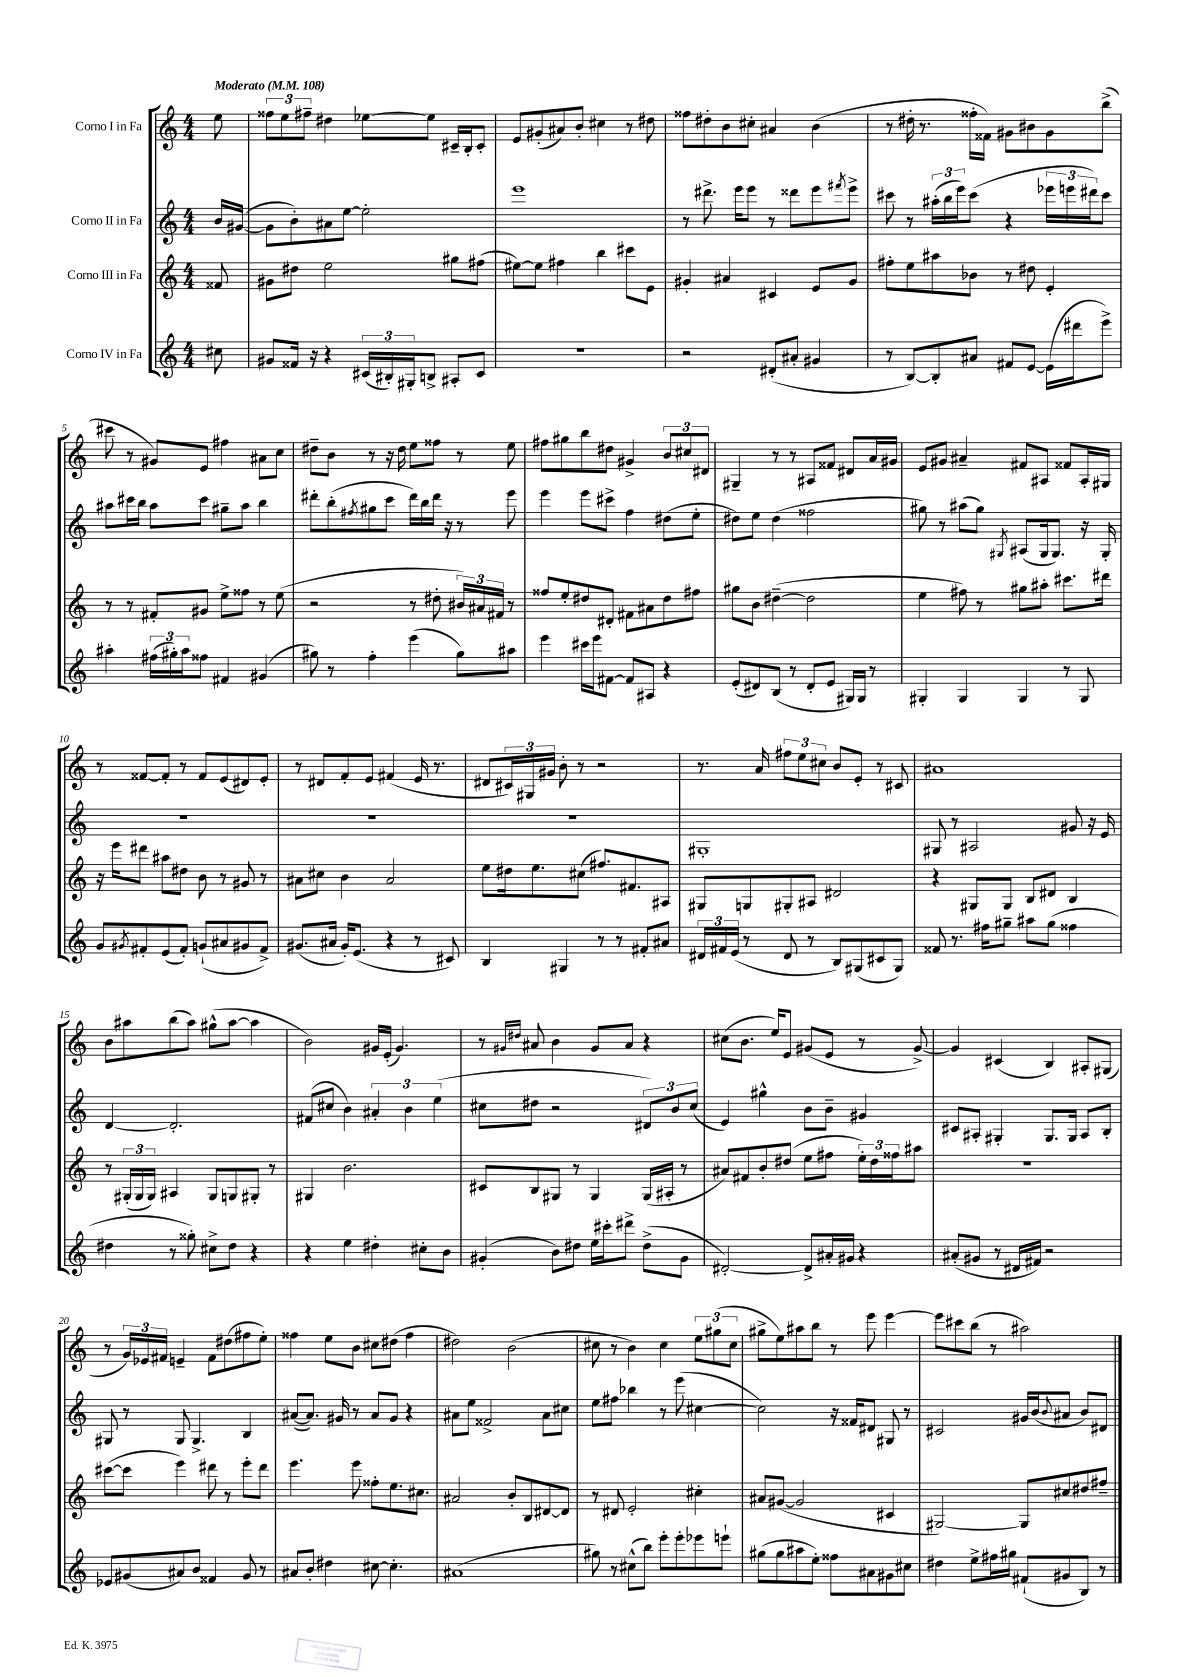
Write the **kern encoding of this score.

**kern	**kern	**kern	**kern
*part4	*part3	*part2	*part1
*staff4	*staff3	*staff2	*staff1
*I"Corno IV in Fa	*I"Corno III in Fa	*I"Corno II in Fa	*I"Corno I in Fa
*clefG2	*clefG2	*clefG2	*clefG2
*k[]	*k[]	*k[]	*k[]
*M4/4	*M4/4	*M4/4	*M4/4
*MM108	*MM108	*MM108	*MM108
=	=	=	=
!	!	!	!LO:TX:a:B:t=Moderato
8cc#X\	8f##X/	16b/LL	8ee\
.	.	([16g#X/JJ	.
=1	=1	=1	=1
8g#X/L	8g#X\L	8g#\L]	12ff##X\L
.	.	.	12ee\
16f##X/Jk	8dd#X\J	8b'\)	.
.	.	.	12ff#X~\J
16r	.	.	.
4r	2ee\	8a#X\	4dd#X\
.	.	[8ee\J	.
(24c#X/LL	.	2ee'\]	[8ee-X\L
24B#X'/)	.	.	.
24G#X'/J	.	.	.
8Bn^/J	.	.	8ee-\J]
8A#X'/L	8gg#X\L	.	16c#X~/LL
.	.	.	16B'/J
8c#/J	(8ff#X\J	.	8c#'/J
=2	=2	=2	=2
1r	[8ee#X\L)	1eee	8e/L
.	8ee#\J]	.	(8g#X'/
.	4ff#X\	.	8a#X/)
.	.	.	8b'/J
.	4bb\	.	4cc#X\
.	8ccc#X\L	.	8r
.	8e\J	.	8dd#X\
=3	=3	=3	=3
2r	4g#X'/	8r	8ff##X\L
.	.	8.ddd#X^\	8dd#X'\
.	4a#X/	.	8b\
.	.	16eee\KL	.
.	.	8eee\J	8cc#X'\J
(8d#X'/L	4c#X/	8r	4a#X/
8a#X'/J	.	8ddd##X\L	.
4g#X/	8e/L	8eee\	(4b\
.	.	8qfff#X/	.
.	8g#/J	8eee^\J	.
=4	=4	=4	=4
8r	8ff#X'\L	8ccc#X\	8r
[8B/L)	8ee\	8r	16dd#X'\
.	.	.	8.r
8B'/]	8aa#X\	(24aa#X'\LL	.
.	.	24bb\	.
.	.	24eee\J)	.
8a#X/J	8b-X\J	(8ccc#\J	16ff##X'\LL
.	.	.	16f##X\JJ)
8f#X/L	8r	4r	8g#X\L
[8e/J	8dd#X\	.	8b#X\
(16e\LL]	4e'/	24eee-X\LL	8g#\
.	.	24eeen\	.
16ddd#X\J	.	.	.
.	.	24ddd#X\J)	.
8eee^\J)	.	8ccc#\J	(8bb^\J
!!LO:LB:g=z
=5	=5	=5	=5
4aa#X'\	8r	8aa#X\L	8ccc#X\
.	8r	16ccc#X\L	8r
.	.	16bb\JJ	.
(24ff#X\LL	8f#X'/L	8aa#\L	8g#X/L)
24gg#X'\)	.	.	.
24aa#\J	.	.	.
8ff##X\J	8g#X/J	8ccc#\J	8e/J
4f#X/	8ee^\L	8gg#X~\L	4ff#X\
.	8ff##X\J	8aa#\J	.
(4g#X/	8r	4bb\	8a#X\L
.	(8ee\	.	8cc\J
=6	=6	=6	=6
8gg#X\)	2r	8ddd#X'\L	8dd#X~\L
8r	.	(8bb'\	8b\J
.	.	8qff#X/	.
4ff'\	.	8gg#X\	8r
.	.	8ccc\J	16r
.	.	.	16dd#\
(4eee\	8r	16ddd#\LL)	8ee\L
.	.	16bb\	.
.	8dd#X'\	16ddd#\JJ	8ff##X\J
.	.	16r	.
8gg#\L)	24b#X/LL)	8r	8r
.	24a#X/	.	.
.	24f#X/JJ	.	.
8aa#X\J	8r	8eee\	8ee\
=7	=7	=7	=7
4eee\	8ff##X/L	4eee\	8ff#X\L
.	8ee'/	.	8gg#X\
16ccc#X\LL	8dd#X/	8eee\L	8bb\
16eee\J	.	.	.
[8f#X\J	8d#X'/J	8ccc#X^\J	8dd#X\J
8f#/L]	8f#X\L	4ff\	4g#X^/
8A#X/J	8a#X\	.	.
4r	8dd#\	(8dd#X\L	12b/L
.	.	.	12cc#X/
.	8ff#X\J	8ee'\J	.
.	.	.	12d#X/J
=8	=8	=8	=8
(8e'/L	8gg#X\L	8dd#X\L)	4G#X~/
8d#X/)	8b\J	8ee\J	.
(8B/J	([4dd#X~\	(4dd#\	8r
8r	.	.	8r
8d#'/L	2dd#\]	2ff##X\	8A#X/L
8e/J	.	.	8f##X/J
16G#X/LL)	.	.	8d#X/L
16G#/JJ	.	.	.
8r	.	.	16a/L
.	.	.	16g#X/JJ
=9	=9	=9	=9
4G#X'/	4ee\	8gg#X\)	8e/L
.	.	8r	8g#X/J
4G#/	8ff#X\)	(8aa#X\L	4a#X~/
.	8r	8gg#\J)	.
.	.	8qG#X/	.
4G#/	8gg#X\L	(8A#X/L	8f#X/L
.	8aa#X'\J	16G#/k	8A#X/J
.	.	8.G#/J)	.
8r	8.ccc#X\L	.	8f##X/L
8G#/	.	16r	16A#'/L
.	16ddd#X\Jk	16G#'/	16G#X/JJ
!!LO:LB:g=z
=10	=10	=10	=10
8g/L	16r	1r	8r
.	16eee\KL	.	.
8qg#X/	.	.	.
8f#X'/	8ddd#X\J	.	[8f##X/L
(8e/	8aa#X\L	.	8f##'/J]
8f#'/J)	8dd#X\J	.	8r
(8gn`/L	8b\	.	8f##/L
8a#X/	8r	.	(8e/
8g#X/	8g#X/	.	8d#X/)
8f#^/J)	8r	.	8e'/J
=11	=11	=11	=11
(8.g#X/L	8a#X\L	1r	8r
.	8cc#X\J	.	8d#X/L
16a#X/Jk	.	.	.
16g#'/KL)	4b\	.	8f'/
(8.e/J	.	.	.
.	.	.	8e/J
4r	2a#/	.	(4f#X/
8r	.	.	16e/
.	.	.	8.r
8c#X/)	.	.	.
=12	=12	=12	=12
4B/	8ee\L	1r	8d#X/L
.	16dd#X\k	.	24c#X/L)
.	.	.	24G#X/
.	8.ee\	.	.
.	.	.	24g#X/JJ
4G#X/	.	.	8b'\
.	(8cc#X\J	.	8r
8r	8.ff#X/L)	.	2r
8r	.	.	.
.	8.f#X/	.	.
8f#X'/L	.	.	.
8a#X/J	8A#X/J	.	.
=13	=13	=13	=13
24d#X/LL	8G#X/L	1G#X'	8.r
24f#X/	.	.	.
(24e/JJ	.	.	.
8r	8Gn/	.	.
.	.	.	16a/
8d#/	8G#X'/	.	12ff#X\L
.	.	.	12ee\
8r	8A#X/J	.	.
.	.	.	12cc#X\J
8B/L)	2d#X/	.	8b/L
(8G#X/	.	.	8e'/J
8c#X/	.	.	8r
8G#/J)	.	.	8c#X/
=14	=14	=14	=14
8f##X/	4r	8G#X/	1a#X
8.r	.	8r	.
.	8G#X/L	2A#X/	.
16ff#X\KL	.	.	.
8gg#X~\J	8G#/J	.	.
8aa#X\L	8B/L	.	.
(8gg#\J	8d#X/J	.	.
4ff##X\	4B/	8g#X/	.
.	.	16r	.
.	.	16e/	.
!!LO:LB:g=z
=15	=15	=15	=15
4dd#X\	8r	[4d/	8b\L
.	(24G#X'/LL	.	8aa#X\
.	24G#/	.	.
.	24G#/JJ)	.	.
8r	4A#X/	2.d'/]	(8bb\
8gg##X'\)	.	.	8aa#\J)
8cc#X^\L	8G#/L	.	(8gg#X^^\L
8dd#\J	8Gn/	.	[8aa#\J
4r	8G#X'/J	.	4aa#\]
.	8r	.	.
=16	=16	=16	=16
4r	4G#X/	(8f#X/L	2b\)
.	.	8cc#X/J	.
4ee\	2.b\	4b\)	.
4dd#X'\	.	6a#X'/	16g#X/LL
.	.	.	(16e'/JJ
.	.	.	4.g#/)
.	.	6b\	.
8cc#X'\L	.	.	.
.	.	(6ee\	.
8b\J	.	.	.
=17	=17	=17	=17
(4g#X'/	8c#X/L	8cc#X\L	8r
.	.	.	16qqg#X/LL
.	.	.	16qqdd#X/JJ
.	8B/	8dd#X\J	8a#X/
8b\L)	8G#X/J	2r	4b\
8dd#X\J	8r	.	.
16ee\LL	4G#/	.	8g#/L
16ccc#X'\J	.	.	.
8ddd#X^\J	.	.	8a#/J
(8dd#^\L	(16G#/LL	12d#X/L)	4r
.	16A#X'/JJ	.	.
.	.	12b/	.
8g#\J	8r	.	.
.	.	(12cc#/J	.
=18	=18	=18	=18
[2d#X'/)	8a#X/L)	4e/)	(8cc#X\L
.	8f#X/	.	8.b\J
.	8b'/	4gg#X^^\	.
.	.	.	16ee/KL)
.	(8dd#X/J	.	8e/J
8d#^/L]	8ee\L	8b\L	(8g#X/L
16a#X'/L	8ff#X\J	8b~\J	8e/J
16g#X/JJ	.	.	.
4r	24ee'\LL)	4g#X/	8r
.	24dd#\	.	.
.	24ff##X\J	.	.
.	8aa#X\J	.	[8g#^/)
=19	=19	=19	=19
(8a#X'/L	1r	8c#X/L	4g#/]
8g#X/J	.	8A#X'/J	.
8r	.	4G#X'/	(4c#X/
16d#X/LL	.	.	.
16f#X/JJ)	.	.	.
2r	.	8.G#/L	4B/)
.	.	16G#/Jk	.
.	.	8A#/L	8A#X'/L
.	.	8B'/J	(8G#X/J
!!LO:LB:g=z
=20	=20	=20	=20
8e-X/L	([8ccc#X\L	8G#X/	8r
(8g#X/	8ccc#\J]	8r	24g/LL)
.	.	.	24e-X/
.	.	.	24f#X/JJ
8a#X/)	4eee\)	8G#/	4en~/
8b/J	.	4.G#^/	.
4f##X/	8ddd#X\	.	8f#\L
.	8r	.	(8dd#X\
8g#/	8eee'\L	4B/	8ff#X\
8r	8ddd#\J	.	8ee'\J)
=21	=21	=21	=21
8a#X/L	4.eee\	([8a#X/L	4ff##X\
8b'/J	.	8.a#/J])	.
4dd#X\	.	.	8ee\L
.	.	16g#X/	.
.	8eee\	8r	8b\J
[8cc#X\	8ff##X'\L	8a#/L	8cc#X\L
4.cc#'\]	8.ee\	8g#/J	(8dd#X\J
.	.	4r	4ff##\
.	8.cc#X\J	.	.
=22	=22	=22	=22
(1a#X	2a#X/	8a#X\L	2dd#X\)
.	.	8ee\J	.
.	.	2f##X^/	.
.	8b'/L	.	(2b\
.	8B/	.	.
.	[8d#X/	8a#\L	.
.	8d#/J]	8cc#X\J	.
=23	=23	=23	=23
8gg#X\)	8r	8ee\L	8cc#X\
8r	8d#X/	8ff#X\J	8r
(8cc#X^^\L	2e'/	4bb-X\	4b\)
8bb\J)	.	.	.
8eee'\L	.	8r	4cc#\
8eee'\	.	(8eee\	.
8eee-X\	4cc#X'\	[4cc#X\	12ee\L
.	.	.	(12gg#X\
8eeen`\J	.	.	.
.	.	.	12cc#\J
=24	=24	=24	=24
(8gg#X\L	8a#X/L	2cc#\])	8gg#X^\L
8gg#\	([8g#X/J	.	8ee\)
8aa#X\	2g#/]	.	8aa#X\
8ee'\J)	.	.	8bb\J
8ff##X\L	.	16r	8r
.	.	16f##X/KL	.
8a#X\	.	8d#X/J	8eee\
8g#X\	4c#X/	8G#X/	[4eee\
8cc#X\J	.	8r	.
=25	=25	=25	=25
4dd#X\	[2G#X/)	2c#X/	8eee\L]
.	.	.	8ccc#X\
8ee^\L	.	.	(8bb\J
16ff#X\L	.	.	8r
16gg#X\JJ	.	.	.
(8f#X`/L	8G#/L]	16g#X/LL	2aa#X\)
.	.	(16b/J	.
.	.	8qqb/	.
8g#X/	8cc#X/	8a#X/J	.
8B/J)	8dd#X/	8b/L)	.
8r	8ff#X~/J	8d#X/J	.
==	==	==	==
*-	*-	*-	*-
